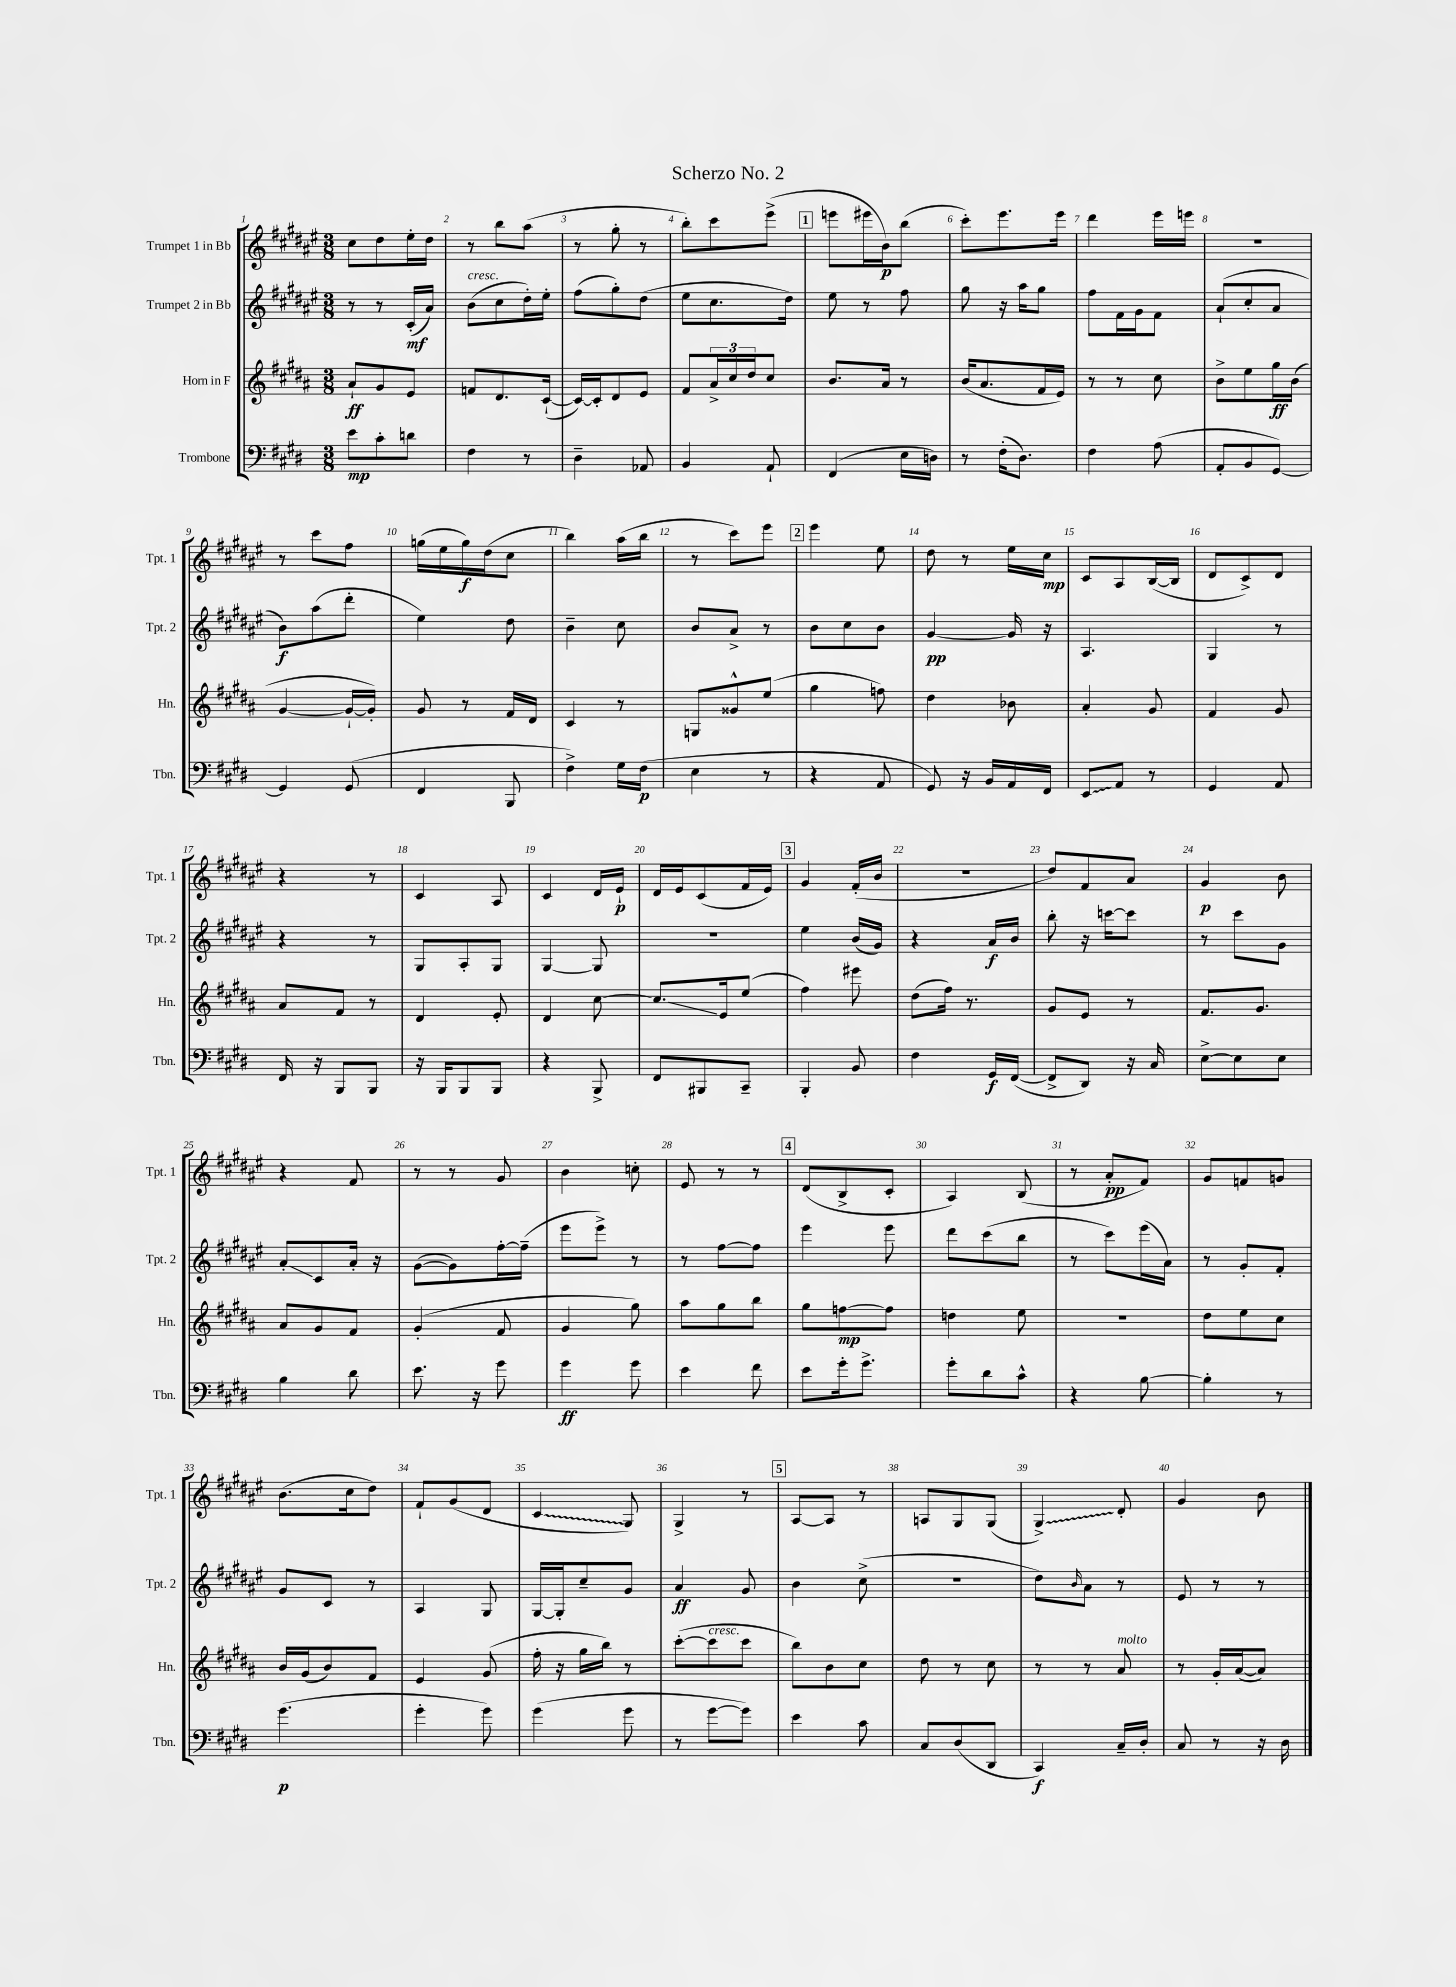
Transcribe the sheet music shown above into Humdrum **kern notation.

**kern	**kern	**kern	**kern
*staff4	*staff3	*staff2	*staff1
*clefF4	*clefG2	*clefG2	*clefG2
*k[f#c#g#d#]	*k[f#c#g#d#a#]	*k[f#c#g#d#a#e#]	*k[f#c#g#d#a#e#]
*M3/8	*M3/8	*M3/8	*M3/8
8e\L	8a#`/L	8r	8cc#\L
8c#'\	8g#/	8r	8dd#\
8d\J	8e/J	(16c#'/LL	16ee#'\L
.	.	16a#/JJ)	16dd#\JJ
=	=	=	=
4F#\	8f/L	(8b\L	8r
.	8.d#/	8cc#\	8bb\L
8r	.	16dd#'\L)	(8aa#\J
.	([16c#`/Jk	16ee#'\JJ	.
=	=	=	=
4D#~\	16c#/_LL)	(8ff#\L	8r
.	16c#'/]J	.	.
.	8d#/	8gg#'\)	8gg#'\
8AA-/	8e/J	(8dd#\J	8r
=	=	=	=
4BB/	8f#/L	8ee#\L	8bb'\L)
.	24a#^/L	8.cc#\	8ccc#\
.	24cc#/	.	.
.	24dd#/J	.	.
8AA`/	8cc#/J	.	(8eee#^\J
.	.	16dd#\Jk)	.
=	=	=	=
(4FF#/	8.b/L	8ee#\	8eee\L
.	.	8r	16eee#\L
.	16a#/Jk	.	16b\J)
16E\LL	8r	8ff#\	(8bb\J
16D\JJ)	.	.	.
=	=	=	=
8r	(16b/LK	8gg#\	8ccc#'\L)
.	8.a#/	.	.
(16F#'\LK	.	16r	8.eee#\
8.D#\J)	.	16aa#\LK	.
.	16f#/L	8gg#\J	.
.	16e/JJ)	.	16eee#\Jk
=	=	=	=
4F#\	8r	8ff#\L	4ddd#\
.	8r	16f#\L	.
.	.	16g#\J	.
(8A\	8cc#\	8f#\J	16eee#\LL
.	.	.	16eee\JJ
=	=	=	=
8AA'/L	8b^\L	(8a#`/L	4.r
8BB/	8ee\	8cc#'/	.
[8GG#/J)	16gg#\L	8a#/J	.
.	(16b\JJ	.	.
=	=	=	=
4GG#/]	[4g#/	8b\L)	8r
.	.	(8aa#\	8ccc#\L
(8GG#/	16g#`/_LL	8ddd#'\J	8ff#\J
.	16g#'/]JJ)	.	.
=	=	=	=
4FF#/	8g#/	4ee#\)	(16gg\LL
.	.	.	16ee#\
.	8r	.	16gg\)
.	.	.	(16dd#\J
8BBB/	16f#/LL	8dd#\	8cc#\J
.	16d#/JJ	.	.
=	=	=	=
4F#^\)	4c#/	4b~\	4bb\)
16G#\LL	8r	8cc#\	(16aa#\LL
(16F#\JJ	.	.	16bb\JJ
=	=	=	=
4E\	8G/L	8b/L	8r
.	8g##^^/	8a#^/J	8ccc#\L)
8r	(8ee/J	8r	8eee#\J
=	=	=	=
4r	4gg#\	8b\L	4eee#\
.	.	8cc#\	.
8AA/	8ff\)	8b\J	8ee#\
=	=	=	=
8GG#/)	4dd#\	[4g#/	8dd#\
16r	.	.	8r
16BB/LL	.	.	.
16AA/	8b-\	16g#/]	16ee#\LL
16FF#/JJ	.	16r	16cc#\JJ
=	=	=	=
8EE/L	4a#'/	4.A#/	8c#/L
8AA/J	.	.	8A#/
8r	8g#/	.	([16B/L
.	.	.	16B/]JJ
=	=	=	=
4GG#/	4f#/	4G#/	8d#/L
.	.	.	8c#^/)
8AA/	8g#/	8r	8d#/J
=	=	=	=
16FF#/	8a#/L	4r	4r
16r	.	.	.
8BBB/L	8f#/J	.	.
8BBB/J	8r	8r	8r
=	=	=	=
16r	4d#/	8G#/L	4c#/
16BBB/LK	.	.	.
8BBB/	.	8A#'/	.
8BBB/J	8e'/	8G#/J	8A#/
=	=	=	=
4r	4d#/	[4G#/	4c#/
8BBB^/	[8cc#\	8G#/]	16d#/LL
.	.	.	16e#`/JJ
=	=	=	=
8FF#/L	8.cc#/]L	4.r	16d#/LL
.	.	.	16e#/J
8BBB#/	.	.	(8c#/
.	16e/k	.	.
8CC#~/J	(8ee/J	.	16f#/L
.	.	.	16e#/JJ)
=	=	=	=
4BBB'/	4ff#\)	4ee#\	4g#/
8BB/	8eee#\	(16b/LL	(16f#'/LL
.	.	16g#/JJ)	16b/JJ
=	=	=	=
4F#\	(8dd#\L	4r	4.r
.	16ff#\Jk)	.	.
.	8.r	.	.
16GG#/LL	.	16a#/LL	.
([16FF#/JJ	.	16b/JJ	.
=	=	=	=
8FF#^/]L	8g#/L	8bb'\	8dd#/L)
8DD#/J)	8e/J	16r	8f#/
.	.	[16ccc\LK	.
16r	8r	8ccc\]J	8a#/J
16C#/	.	.	.
=	=	=	=
[8E^\L	8.f#/L	8r	4g#/
8E\]	.	8ccc#\L	.
.	8.g#/J	.	.
8E\J	.	8g#\J	8b\
=	=	=	=
4B\	8a#/L	8a#'/L	4r
.	8g#/	8c#/	.
8d#\	8f#/J	16a#'/Jk	8f#/
.	.	16r	.
=	=	=	=
8.e\	(4g#'/	([8g#\L	8r
.	.	8g#\])	8r
16r	.	.	.
8g#\	8f#/	[16ff#'\L	8g#/
.	.	(16ff#~\]JJ	.
=	=	=	=
4g#\	4g#/	8eee#\L	4b\
.	.	8eee#^\J)	.
8g#\	8gg#\)	8r	8cc'\
=	=	=	=
4e\	8aa#\L	8r	8e#/
.	8gg#\	[8ff#\L	8r
8f#\	8bb\J	8ff#\]J	8r
=	=	=	=
8e\L	8gg#\L	4eee#\	(8d#/L
16g#'\k	[8ff\	.	8B^/
8.g#^\J	.	.	.
.	8ff\]J	8eee#\	8c#'/J
=	=	=	=
8g#'\L	4dd\	8ddd#\L	4A#/)
8d#\	.	(8ccc#\	.
8c#^^\J	8ee\	8bb\J	(8B/
=	=	=	=
4r	4.r	8r	8r
.	.	8ccc#\L)	8a#'/L
[8B\	.	(16eee#\L	8f#/J)
.	.	16a#\JJ)	.
=	=	=	=
4B'\]	8dd#\L	8r	8g#/L
.	8ee\	8g#'/L	8f/
8r	8cc#\J	8f#'/J	8g/J
=	=	=	=
(4.g#\	16b/LL	8g#/L	(8.b\L
.	(16g#/J	.	.
.	8b/)	8c#/J	.
.	.	.	16cc#\k
.	8f#/J	8r	8dd#\J)
=	=	=	=
4g#'\	4e/	4A#/	8f#`/L
.	.	.	(8g#/
8g#\)	(8g#/	8G#/	8d#/J
=	=	=	=
(4g#\	16ff#'\	[16G#/LL	4c#/
.	16r	16G#'/]J	.
.	16gg#\LL	8cc#~/	.
.	16bb\JJ)	.	.
8g#\	8r	8g#/J	8G#/)
=	=	=	=
8r	([8ccc#'\L	4a#/	4G#^/
[8g#\L	8ccc#\]	.	.
8g#\]J)	8ccc#\J	8g#/	8r
=	=	=	=
4e\	8bb\L)	4b\	[8A#/L
.	8b\	.	8A#/]J
8c#\	8cc#\J	(8cc#^\	8r
=	=	=	=
8C#/L	8dd#\	4.r	8A/L
(8D#/	8r	.	8G#/
8DD#/J	8cc#\	.	(8G#/J
=	=	=	=
4CC#/)	8r	8dd#\L)	4G#^/)
.	.	16qqb/	.
.	8r	8a#\J	.
16C#~/LL	8a#/	8r	8d#'/
16D#'/JJ	.	.	.
=	=	=	=
8C#/	8r	8e#/	4g#/
8r	16g#'/LL	8r	.
.	([16a#/J	.	.
16r	8a#/]J)	8r	8b\
16D#\	.	.	.
==	==	==	==
*-	*-	*-	*-
